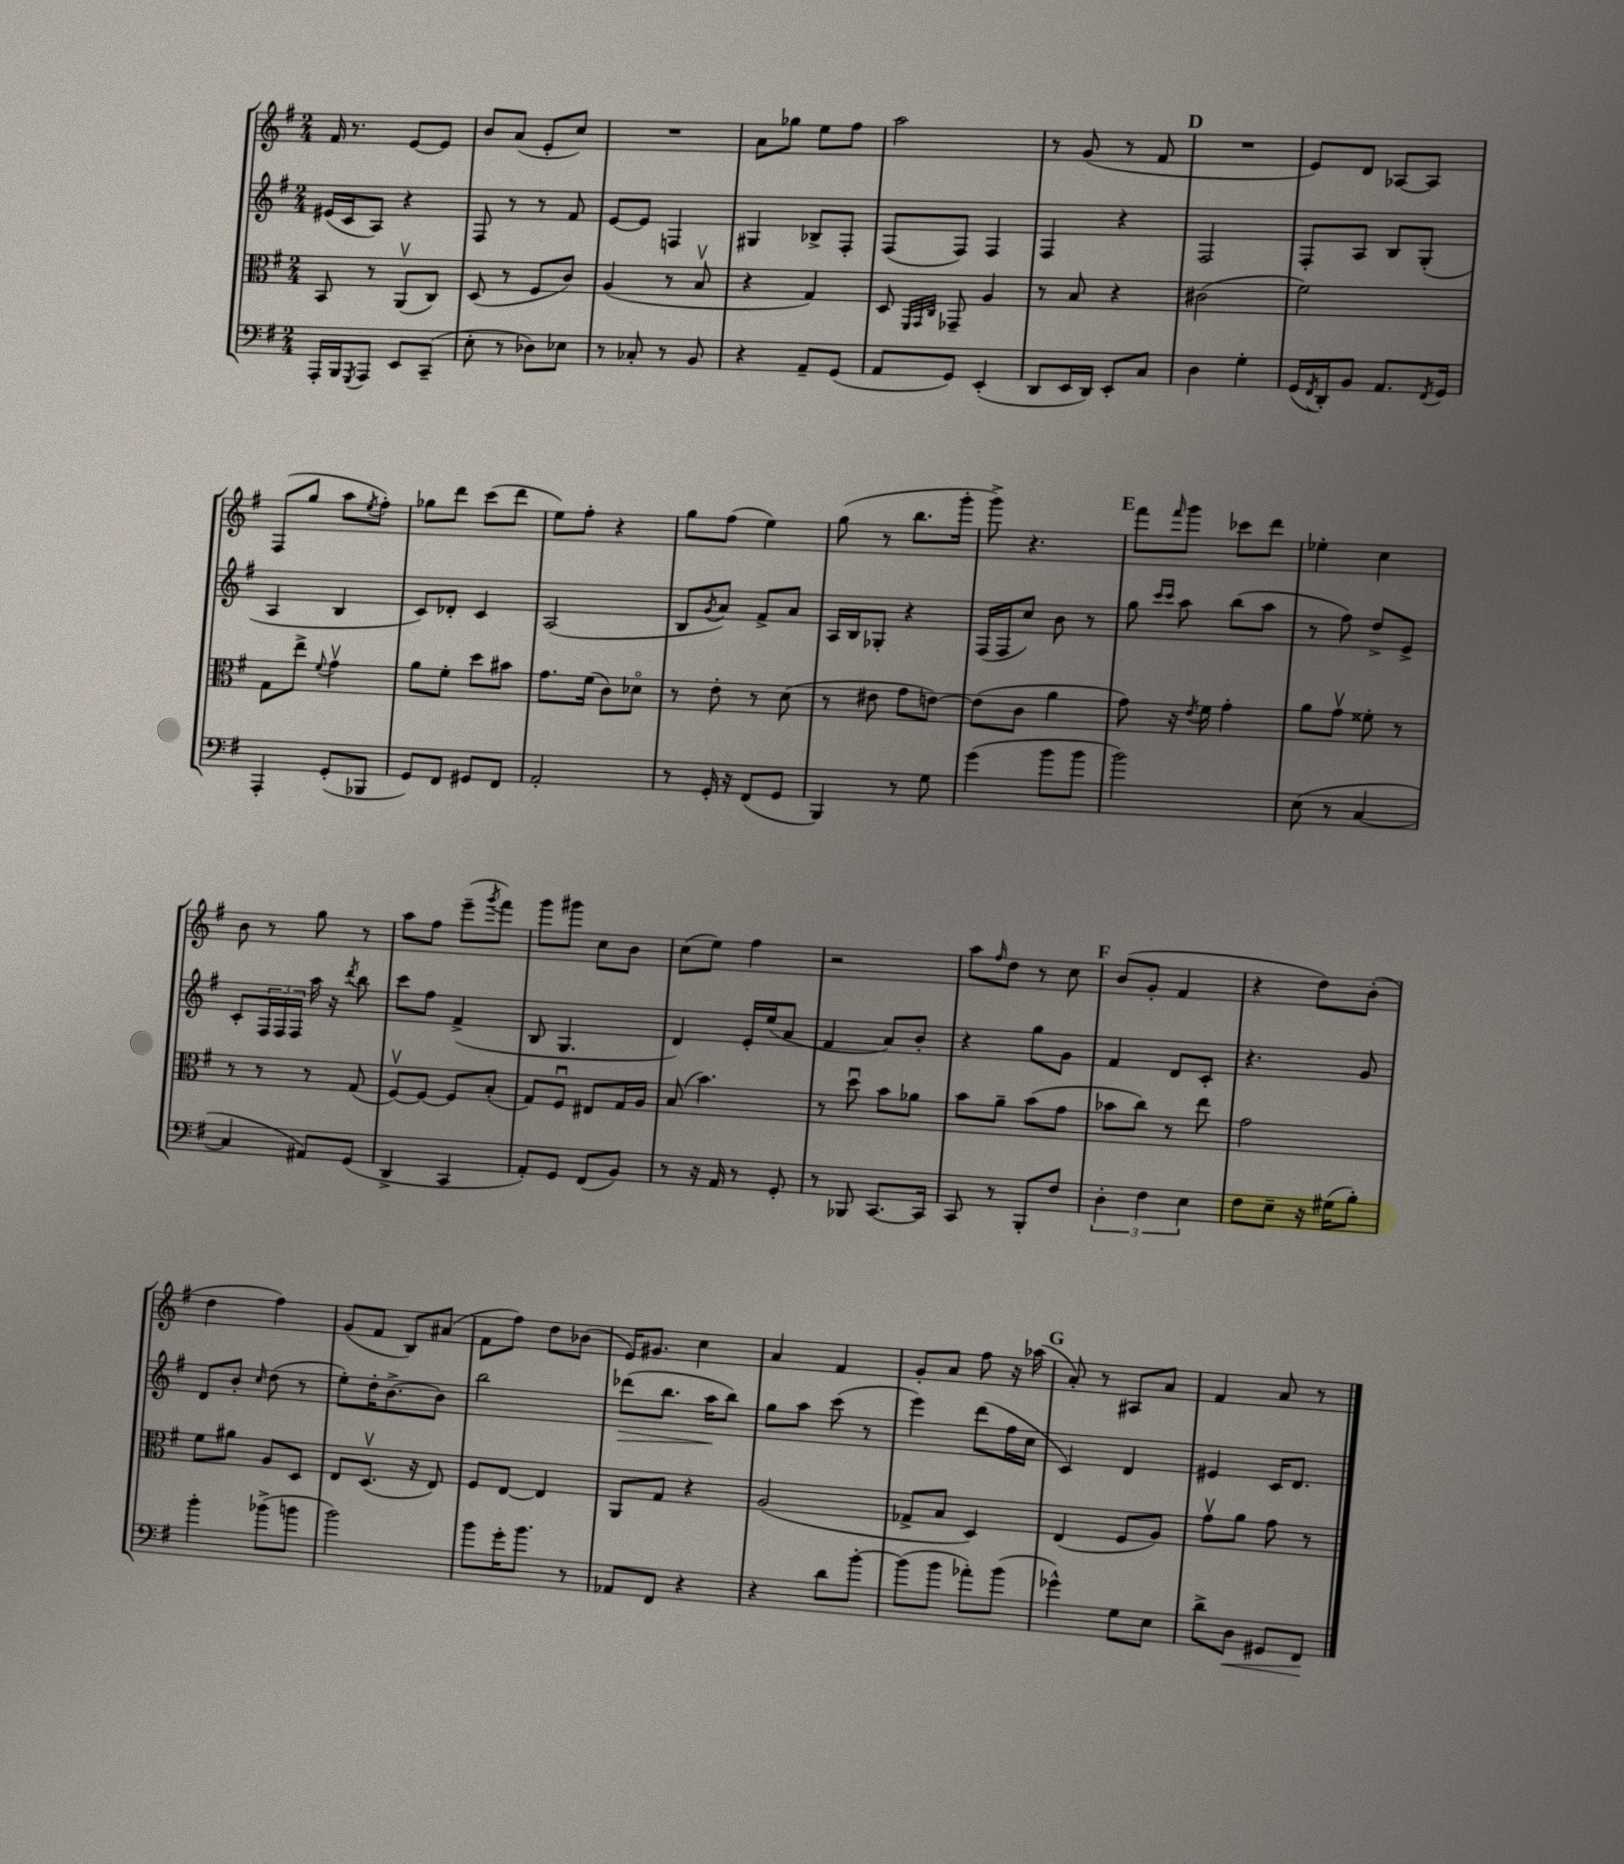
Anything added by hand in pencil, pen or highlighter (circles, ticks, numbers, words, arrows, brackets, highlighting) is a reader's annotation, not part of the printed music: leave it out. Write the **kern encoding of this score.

**kern	**kern	**kern	**kern
*staff4	*staff3	*staff2	*staff1
*clefF4	*clefC3	*clefG2	*clefG2
*k[f#]	*k[f#]	*k[f#]	*k[f#]
*M2/4	*M2/4	*M2/4	*M2/4
16AAA'/LL	8BB/	(16e#/LL	16f#/
16BBB/J	.	16c/J	8.r
8qGGG/	.	.	.
8AAA/J	8r	8A/J)	.
8EE/L	(8AAv/L	4r	[8e/L
(8CC~/J	8C/J)	.	8e/]J
=	=	=	=
8E'\	(8D/	8F#/	8b/L
8r	8r	8r	(8a/J
8D-\L)	8F#/L	8r	8e'/L
8E-\J	8c/J)	8f#/	8cc/J)
=	=	=	=
8r	(4A/	[8e/L	2r
8C-'/	.	8e/]J	.
8r	8r	4F/	.
8BB/	8Bv/	.	.
=	=	=	=
4r	4r	4G#/	8a\L
.	.	.	8gg-\J
8AA~/L	4G/)	8B-^/L	8ee\L
(8GG/J	.	8F#'/J	8ff#\J
=	=	=	=
8AA/L	8D/	(8F#/L	2aa\
.	32qqFF#/LLL	.	.
.	32qqGG/	.	.
.	32qqC/JJJ	.	.
8GG/J)	8GG-~/	8F#/J)	.
(4EE'/	4A/	4F#/	.
=	=	=	=
8DD/L	8r	4F#/	8r
16EE/L	8B/	.	(8g/
16DD/JJ)	.	.	.
8EE'/L	4r	4r	8r
8C/J	.	.	8f#/
=	=	=	=
4D\	(2c#\	2F#/	2r
4G'\	.	.	.
=	=	=	=
(16GG/LL	2f#\)	8F#'/L	8e/L)
8qFF#/	.	.	.
16DD'/J)	.	.	.
8BB/J	.	8A/J	8d/J
8.AA/L	.	8B/L	[8A-/L
.	.	(8G'/J	8A-/]J
8qFF#/	.	.	.
16GG/Jk	.	.	.
=	=	=	=
4AAA'/	8G\L	4A/	(8F#/L
.	8ee^\J	.	8gg/J
.	8qqf#/	.	.
(8GG'/L	4gv\	4B/	8aa\L
.	.	.	8qee/
8BBB-/J	.	.	8ff#'\J)
=	=	=	=
8GG/L)	8a\L	8c/L)	8gg-\L
8FF#/J	8f#'\J	8d-'/J	8ddd\J
8GG#/L	8dd\L	4c/	(8ccc\L
8FF#/J	8b#\J	.	8ddd\J
=	=	=	=
2AA'/	8.g\L	(2A/	8ee\L)
.	.	.	8ff#'\J
.	(16f#\Jk	.	.
.	8c\L)	.	4r
.	8d-o\J	.	.
=	=	=	=
8r	8r	8B/L	8gg\L
.	.	8qg/	.
16GG'/	8e'\	8a/J)	(8ff#\J
16r	.	.	.
(8FF#/L	8r	8f#^/L	4ee\)
8GG/J	(8d\	8a/J	.
=	=	=	=
4BBB/)	8r	16A/LL	(8gg\
.	.	16B/J	.
.	8e#\	8G-'/J	8r
8r	8g\L	4r	8.bb\L
8G\	[8e\J)	.	.
.	.	.	16ggg'\Jk
=	=	=	=
(4g\	(8e\]L	(16F#/LL	8ggg^\)
.	.	16F#/J	.
.	8c\J	8cc/J)	4.r
8b\L	4a\	8b\	.
8b\J	.	8r	.
=	=	=	=
2b\)	8g\)	8gg\	8fff#\L
.	.	16qqccc/LL	.
.	.	16qqccc/JJ	16qqfff#/
.	16r	8aa\	8ggg\J
.	8qe/	.	.
.	16f#\	.	.
.	4g'\	(8bb\L	8ccc-\L
.	.	8aa\J	8ddd\J
=	=	=	=
(8E\	8a\L	8r	4ee-'\
8r	8gv\J	8ff#\)	.
[4C/	8f##'\	8dd^/L	4cc\
.	8r	8e^/J	.
=	=	=	=
4C/]	8r	8c'/L	8b\
.	8r	24F#/L	8r
.	.	24F#/	.
.	.	24F#/JJ	.
8AA#/L)	8r	16aa\	8gg\
.	.	16r	.
.	.	8qddd/	.
(8GG/J	(8G/	8bb\	8r
=	=	=	=
4DD^/	[8F#v/L)	8ccc\L	8aa\L
.	8F#/_J	8ff#\J	8ff#\J
4CC/	8F#/]L	(4f#^/	(8eee~\L
.	.	.	8qggg/
.	(8B'/J	.	8fff#\J)
=	=	=	=
8AA'/L)	8G/L)	8B/	8ggg\L
8GG/J	8F#u/J	4.G/	8ggg#\J
(8FF#/L	8E#/L	.	8cc\L
8BB/J)	16G/L	.	8b\J
.	16A/JJ	.	.
=	=	=	=
8r	(8B/	4d/)	(8cc\L
16r	4.b\)	.	8ee\J)
16AA/	.	.	.
8r	.	16e'/LL	4ff#\
.	.	(16ee/J	.
8GG'/	.	8a/J	.
=	=	=	=
8r	8r	4f#/	2r
8BBB-/	8ddu\	.	.
[8.CC/L	8b\L	8a/L)	.
.	8a-\J	8b'/J	.
16CC/]Jk	.	.	.
=	=	=	=
8CC/	8b\L	4r	8aa\L
.	.	.	16qqff#/
8r	8a~\J	.	8dd\J
8BBB'/L	(8b\L	8gg\L	8r
8F#/J	8g\J	8g\J	8cc\
=	=	=	=
6D'\	8b-\L	4f#/	(8b/L
.	8cc\J)	.	8g'/J
6F#\	.	.	.
.	8r	8d/L	4f#/
6E\	.	.	.
.	8ee\	8c'/J	.
=	=	=	=
8F#\L	2g\	4.r	4r
8E~\J	.	.	.
16r	.	.	8dd\L)
(16G#\LK	.	.	.
8B'\J)	.	8g/	(8b'\J
=	=	=	=
4b'\	8f#\L	8d/L	4dd\
.	8a#\J	8b'/J	.
.	.	16qqcc/	.
(8b-^\L	8A/L	(8dd\	4ff#\)
8b\J	8D/J	8r	.
=	=	=	=
2b\)	8E/L	8ee'\L)	(8g/L
.	(8.Dv/J	16dd'\K	8f#/J
.	.	[8.b^\	.
.	.	.	8B/L)
.	16r	.	.
.	8E/)	8b\]J	(8a#/J
=	=	=	=
8b\L	8F#/L	2bb\	8f#\L
16g'\K	[8E/J	.	8ff#\J)
8.b\J	.	.	.
.	4E/]	.	8dd\L
8r	.	.	(8b-\J
=	=	=	=
8AA-/L	8AA/L	(8ddd-\L	16e/LK)
.	.	.	8.g#/J
8FF#/J	8G/J	8.bb\J	.
4r	4r	.	4cc\
.	.	16aa\LK	.
.	.	8bb\J)	.
=	=	=	=
4r	(2A/	8gg\L	4a/
.	.	8aa\J	.
8d\L	.	(8ccc\	4f#/
[8b'\J	.	8r	.
=	=	=	=
(8b\]L	8G-^/L	4eee\)	8g'/L
8b\J	8B/J	.	8a/J
8a-'\L)	4D/)	(8ddd\L	8ff#\
(8b\J	.	16ff#\L	16r
.	.	16cc\JJ	(16aa-\
=	=	=	=
4g-^^\)	(4E/	4c/)	8a'/)
.	.	.	8r
8G\L	8F#/L	4d/	8A#/L
8E\J	8A/J)	.	8a/J
=	=	=	=
8d^\L	8gv\L	4e#/	4f#/
8D\J	8a\J	.	.
8GG#/L	8g\	16c/LK	8a/
.	.	8.d/J	.
8FF#/J	8r	.	8r
==	==	==	==
*-	*-	*-	*-
